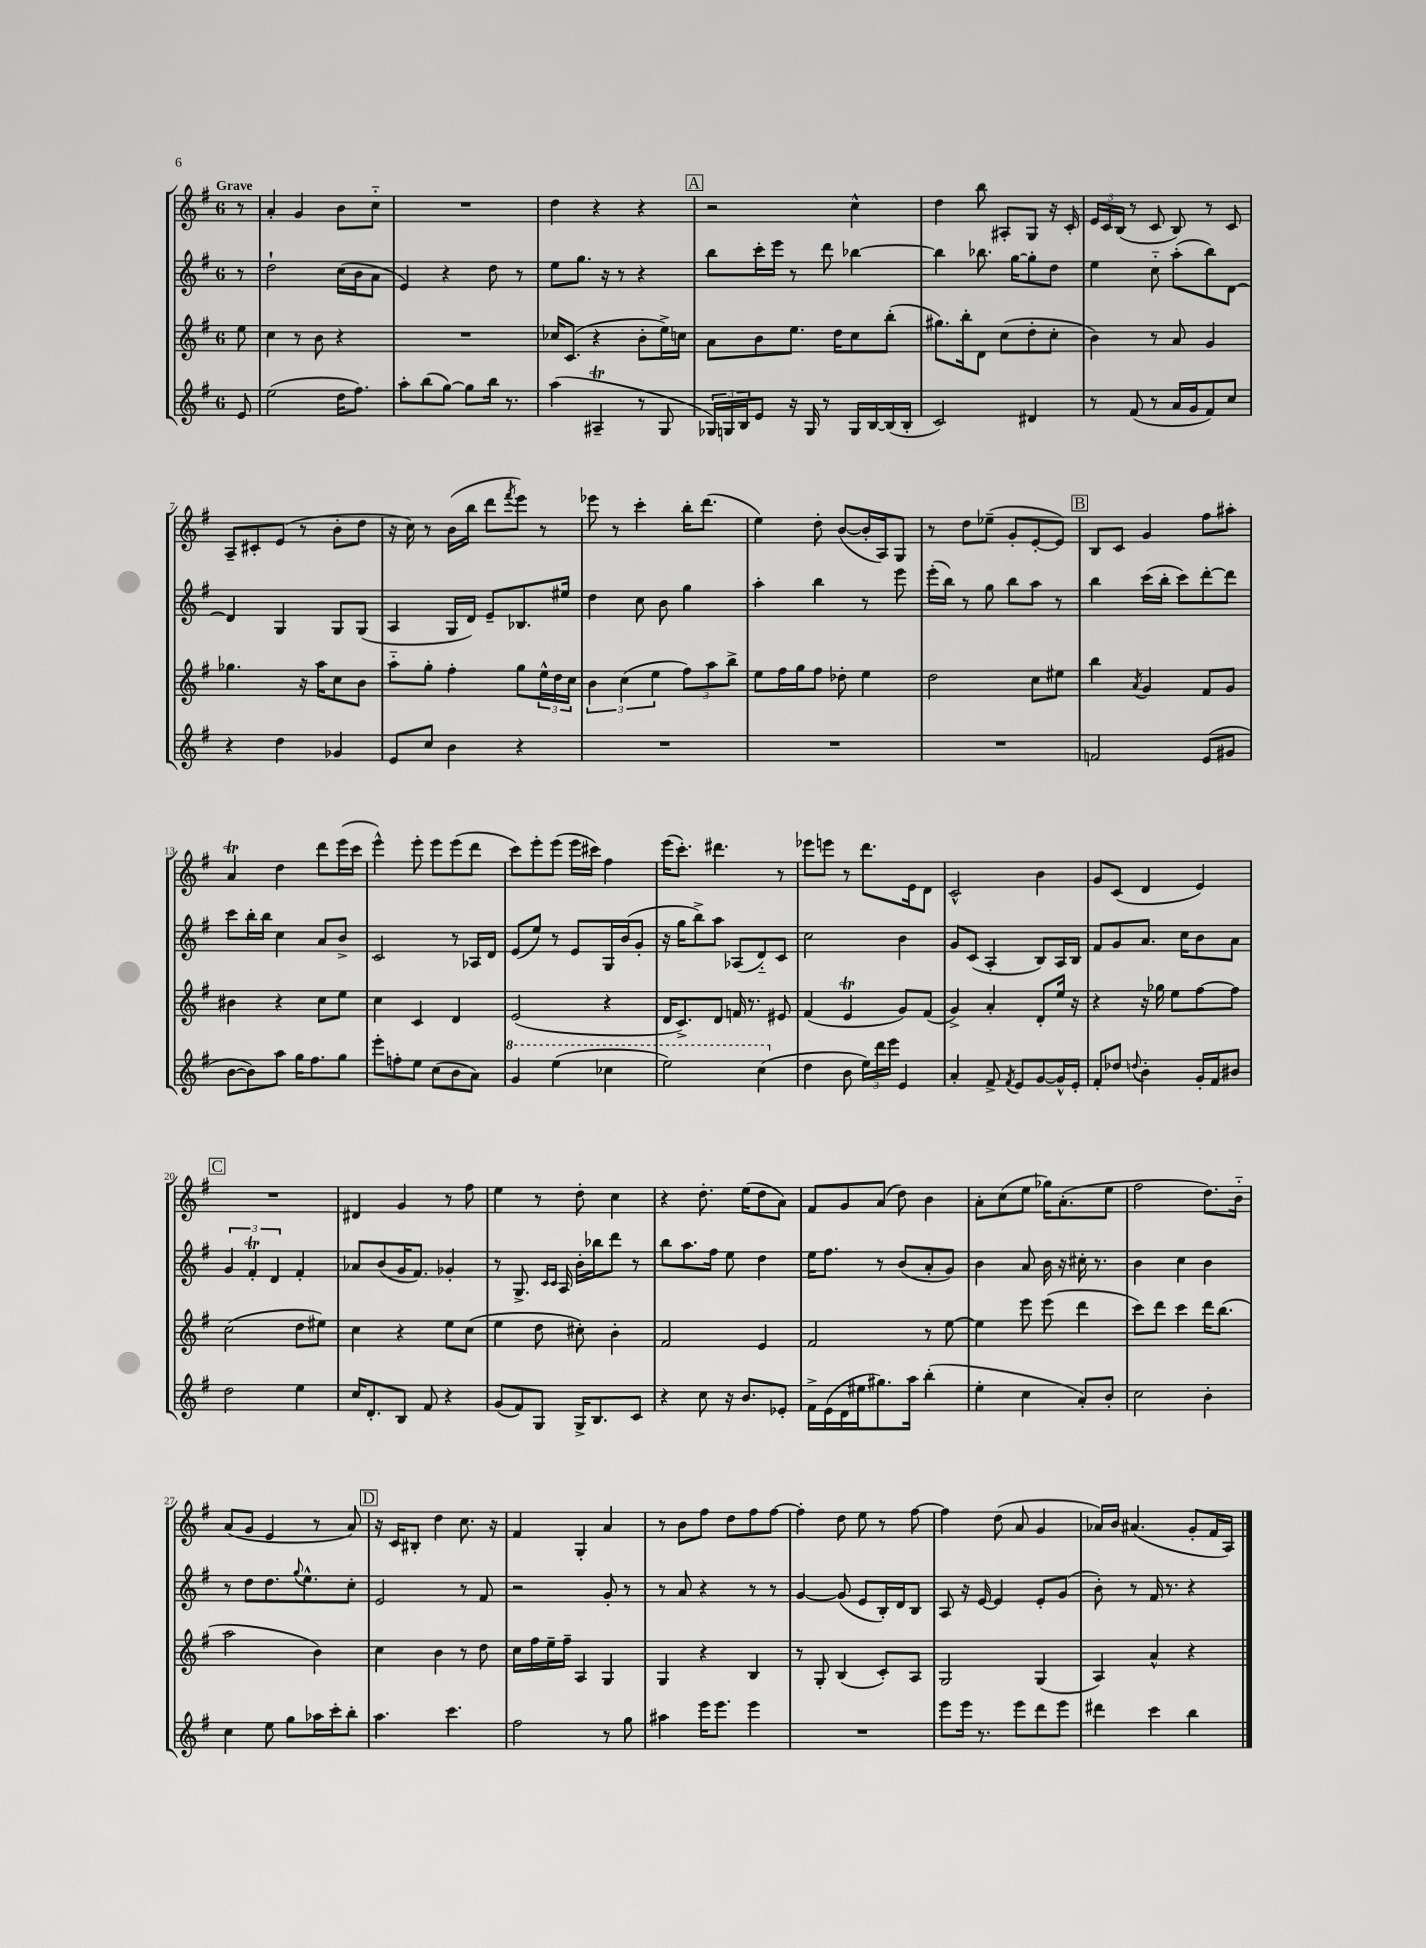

**kern	**kern	**kern	**kern
*staff4	*staff3	*staff2	*staff1
*clefG2	*clefG2	*clefG2	*clefG2
*k[f#]	*k[f#]	*k[f#]	*k[f#]
*M6/8	*M6/8	*M6/8	*M6/8
8e	8ee	8r	8r
=	=	=	=
(2ee	4cc	2dd`	4a'
.	8r	.	4g
.	8b	.	.
16dd	4r	(16cc	8b
8.ff#)	.	16b	.
.	.	8a	8cc'~
=	=	=	=
8aa'	2.r	4e)	2.r
(8bb	.	.	.
[8gg)	.	4r	.
8gg]	.	.	.
16bb	.	8dd	.
8.r	.	.	.
.	.	8r	.
=	=	=	=
(4aa	16cc-	8ee	4dd
.	(8.c	.	.
.	.	8.gg	.
4A#~	4r	.	4r
.	.	16r	.
.	.	8r	.
8r	8b'	4r	4r
8G	16ee^)	.	.
.	16cc	.	.
=	=	=	=
24G-)	8a	8bb	2r
24G	.	.	.
24B	.	.	.
8e	8b	16ccc'	.
.	.	16eee	.
16r	8.ee	8r	.
16G	.	.	.
8r	.	8ddd	.
.	16dd	.	.
16G	8cc	[4bb-	4cc^^
[16B	.	.	.
(16B]	(8bb'	.	.
16B'	.	.	.
=	=	=	=
2c)	8.gg#)	4bb-]	4dd
.	16bb'	.	.
.	8d	8.bb-	8bb
.	(8cc	.	8A#'
.	.	[16gg	.
4d#	8dd'	8gg']	8G
.	8cc'	8dd	16r
.	.	.	16c'
=	=	=	=
8r	4b)	4ee	24e
.	.	.	24c
.	.	.	(24B
(8f#	.	.	8r
8r	8r	8cc'~	8c
16a	8a	(8aa'	8B)
16g	.	.	.
8f#)	4g	8bb)	8r
8cc	.	[8d	8c
=	=	=	=
4r	4.gg-	4d]	8A~
.	.	.	8c#'
4dd	.	4G	(8e
.	16r	.	8r
.	16aa	.	.
4g-	8cc	8G	8b'
.	8b	(8G	8dd
=	=	=	=
8e	8aa'~	4A	16r
.	.	.	16cc)
8cc	8gg'	.	8r
4b	4ff#'	16G	(16b
.	.	16d)	16bb
.	.	8e~	8ddd
.	.	.	8qfff#
4r	8gg	8.B-	8eee)
.	24ee^^	.	8r
.	24dd	.	.
.	.	16ee#	.
.	24cc	.	.
=	=	=	=
2.r	6b	4dd	8eee-
.	.	.	8r
.	(6cc	.	.
.	.	8cc	4ccc'
.	6ee	.	.
.	.	8b	.
.	12ff#)	4gg	16bb'
.	.	.	(8.ddd
.	12aa	.	.
.	12bb^	.	.
=	=	=	=
2.r	8ee	4aa'	4ee)
.	16ff#	.	.
.	16gg	.	.
.	8ff#	4bb	8dd'
.	8dd-'	.	([8b
.	4ee	8r	16b']
.	.	.	16A)
.	.	8eee	8G
=	=	=	=
2.r	2dd	(16eee'	8r
.	.	16bb)	.
.	.	8r	8dd
.	.	8gg	(8ee-~
.	.	8bb	8g'
.	8cc	8aa	[8e'
.	8ee#	8r	8e])
=	=	=	=
2f	4bb	4bb	8B
.	.	.	8c
.	8qa	.	.
.	4g	(16ccc	4g
.	.	16bb'	.
.	.	8ccc)	.
(8e	8f#	[8ddd'	8ff#
8g#	8g	8ddd]	8aa#'
=	=	=	=
[8b	4b#	8ccc	4a
8b])	.	16bb'	.
.	.	16bb	.
8aa	4r	4cc	4dd
16gg	.	.	.
8.ff#	.	.	.
.	8cc	8a	8ddd
8gg	8ee	8b^	(16eee
.	.	.	16ccc
=	=	=	=
8eee'	4cc	2c	4eee^^)
8ff'	.	.	.
8ee	4c	.	8eee'
(8cc	.	.	8eee
8b	4d	8r	(8eee
8a)	.	16A-	8ddd
.	.	16d	.
=	=	=	=
4gg	(2e	(8e	8ccc)
.	.	8ee)	8eee'
(4eee	.	8r	(8eee
.	.	8e	16eee
.	.	.	16ccc#)
4ccc-	4r	16G	4ff#
.	.	(16b	.
.	.	8g'	.
=	=	=	=
2eee)	16d	16r	(16eee
.	8.c^)	16gg	8.ccc')
.	.	8bb^)	.
.	8d	8aa	4.ddd#
.	16f	(8A-	.
.	8.r	.	.
(4ccc	.	8d'~)	.
.	8e#	8c	8r
=	=	=	=
4dd	(4f#	2cc	8eee-
.	.	.	8eee
8b	4e	.	8r
24ee)	.	.	8.ddd
24ddd	.	.	.
24eee	.	.	.
4e	8g)	4b	.
.	.	.	16e
.	(8f#	.	8d
=	=	=	=
4a'	4g^)	8g	2c^^
.	.	(8c	.
8f#^	4a'	4A'	.
8qf#	.	.	.
8e	.	.	.
[8g	8d'	8B)	4b
16g^^]	16ee	16A	.
16e'	16r	16B	.
=	=	=	=
8f#'	4r	8f#	8g
8dd-	.	8g	(8c
8qqdd	.	.	.
4b'	16r	8.a	4d
.	16gg-	.	.
.	8ee	.	.
.	.	16cc	.
16g'	[8ff#	8b	4e)
16f#	.	.	.
8b#	8ff#]	8a	.
=	=	=	=
2dd	(2cc	6g	2.r
.	.	6f#'	.
.	.	6d	.
4ee	8dd	4f#'	.
.	8ee#)	.	.
=	=	=	=
16cc	4cc	8a-	4d#
8.d'	.	.	.
.	.	(8b	.
8B	4r	16g	4g
.	.	8.f#)	.
8f#	.	.	.
4r	8ee	4g-'	8r
.	(8cc	.	8ff#
=	=	=	=
(8g	4ee	8r	4ee
8f#)	.	8.G^	.
8G	8dd	.	8r
.	.	16qqc	.
.	.	16qqc	.
.	.	16A	.
16G^	8cc#')	16b'	8dd'
8.B	.	16bb-	.
.	4b'	8ddd	4cc
8c	.	8r	.
=	=	=	=
4r	2f#	8bb	4r
.	.	8.aa	.
8cc	.	.	8.dd'
.	.	16ff#	.
16r	.	8ee	.
8.b	.	.	(16ee
.	4e	4dd	8dd
8e-'	.	.	8a)
=	=	=	=
16f#^	2f#	16ee	8f#
(16e	.	8.ff#	.
16d	.	.	8g
16ee#	.	.	.
8.gg#)	.	8r	(8a
.	.	(8b	8dd)
16aa	.	.	.
(4bb'	8r	8a'	4b
.	[8ee	8g)	.
=	=	=	=
4ee'	4ee]	4b	8a'
.	.	.	(8cc
4cc	8eee	8a	8ee
.	(8eee	16b	16gg-)
.	.	16r	(8.a'
8a')	4ddd	16cc#'	.
.	.	8.r	.
8b'	.	.	8ee
=	=	=	=
2cc	8ccc)	4b	2ff#
.	8ddd	.	.
.	4ccc	4cc	.
4b'	16ddd	4b	8.dd)
.	(8.bb	.	.
.	.	.	16b'~
=	=	=	=
4cc	2aa	8r	(8a
.	.	8dd	8g
8ee	.	8.dd	4e
8gg	.	.	.
.	.	8qqgg	.
.	.	8.ee^^	.
16aa-	4b)	.	8r
16ccc'	.	.	.
8bb'	.	8cc'	8a)
=	=	=	=
4.aa	4cc	2e	16r
.	.	.	16c
.	.	.	8B#'
.	4b	.	4dd
4.ccc	.	.	.
.	8r	8r	8.cc
.	8dd	8f#	.
.	.	.	16r
=	=	=	=
2ff#	16cc	2r	4f#
.	16ff#	.	.
.	16ee~	.	.
.	16ff#~	.	.
.	4A	.	4G'
8r	4G	8g'	4a
8gg	.	8r	.
=	=	=	=
4aa#	4G	8r	8r
.	.	8a	8b
16eee	4r	4r	8ff#
8.eee	.	.	.
.	.	.	8dd
4eee	4B	8r	8ff#
.	.	8r	[8ff#
=	=	=	=
2.r	8r	[4g	4ff#']
.	8G'	.	.
.	(4B	(8g]	8dd
.	.	8e	8ee
.	8c')	16B')	8r
.	.	16d	.
.	8A	8B	[8ff#
=	=	=	=
8eee	2G	8A	4ff#]
16eee	.	16r	.
8.r	.	[16e	.
.	.	4e]	(8dd
8eee	.	.	8a
8ddd	(4G	8e'	4g
8eee	.	(8g	.
=	=	=	=
4ddd#	4A)	8b')	16a-)
.	.	.	16b
.	.	8r	(4.a#
4ccc	4a^^	16f#	.
.	.	8.r	.
4bb	4r	4r	8g'
.	.	.	16f#
.	.	.	16A)
==	==	==	==
*-	*-	*-	*-
